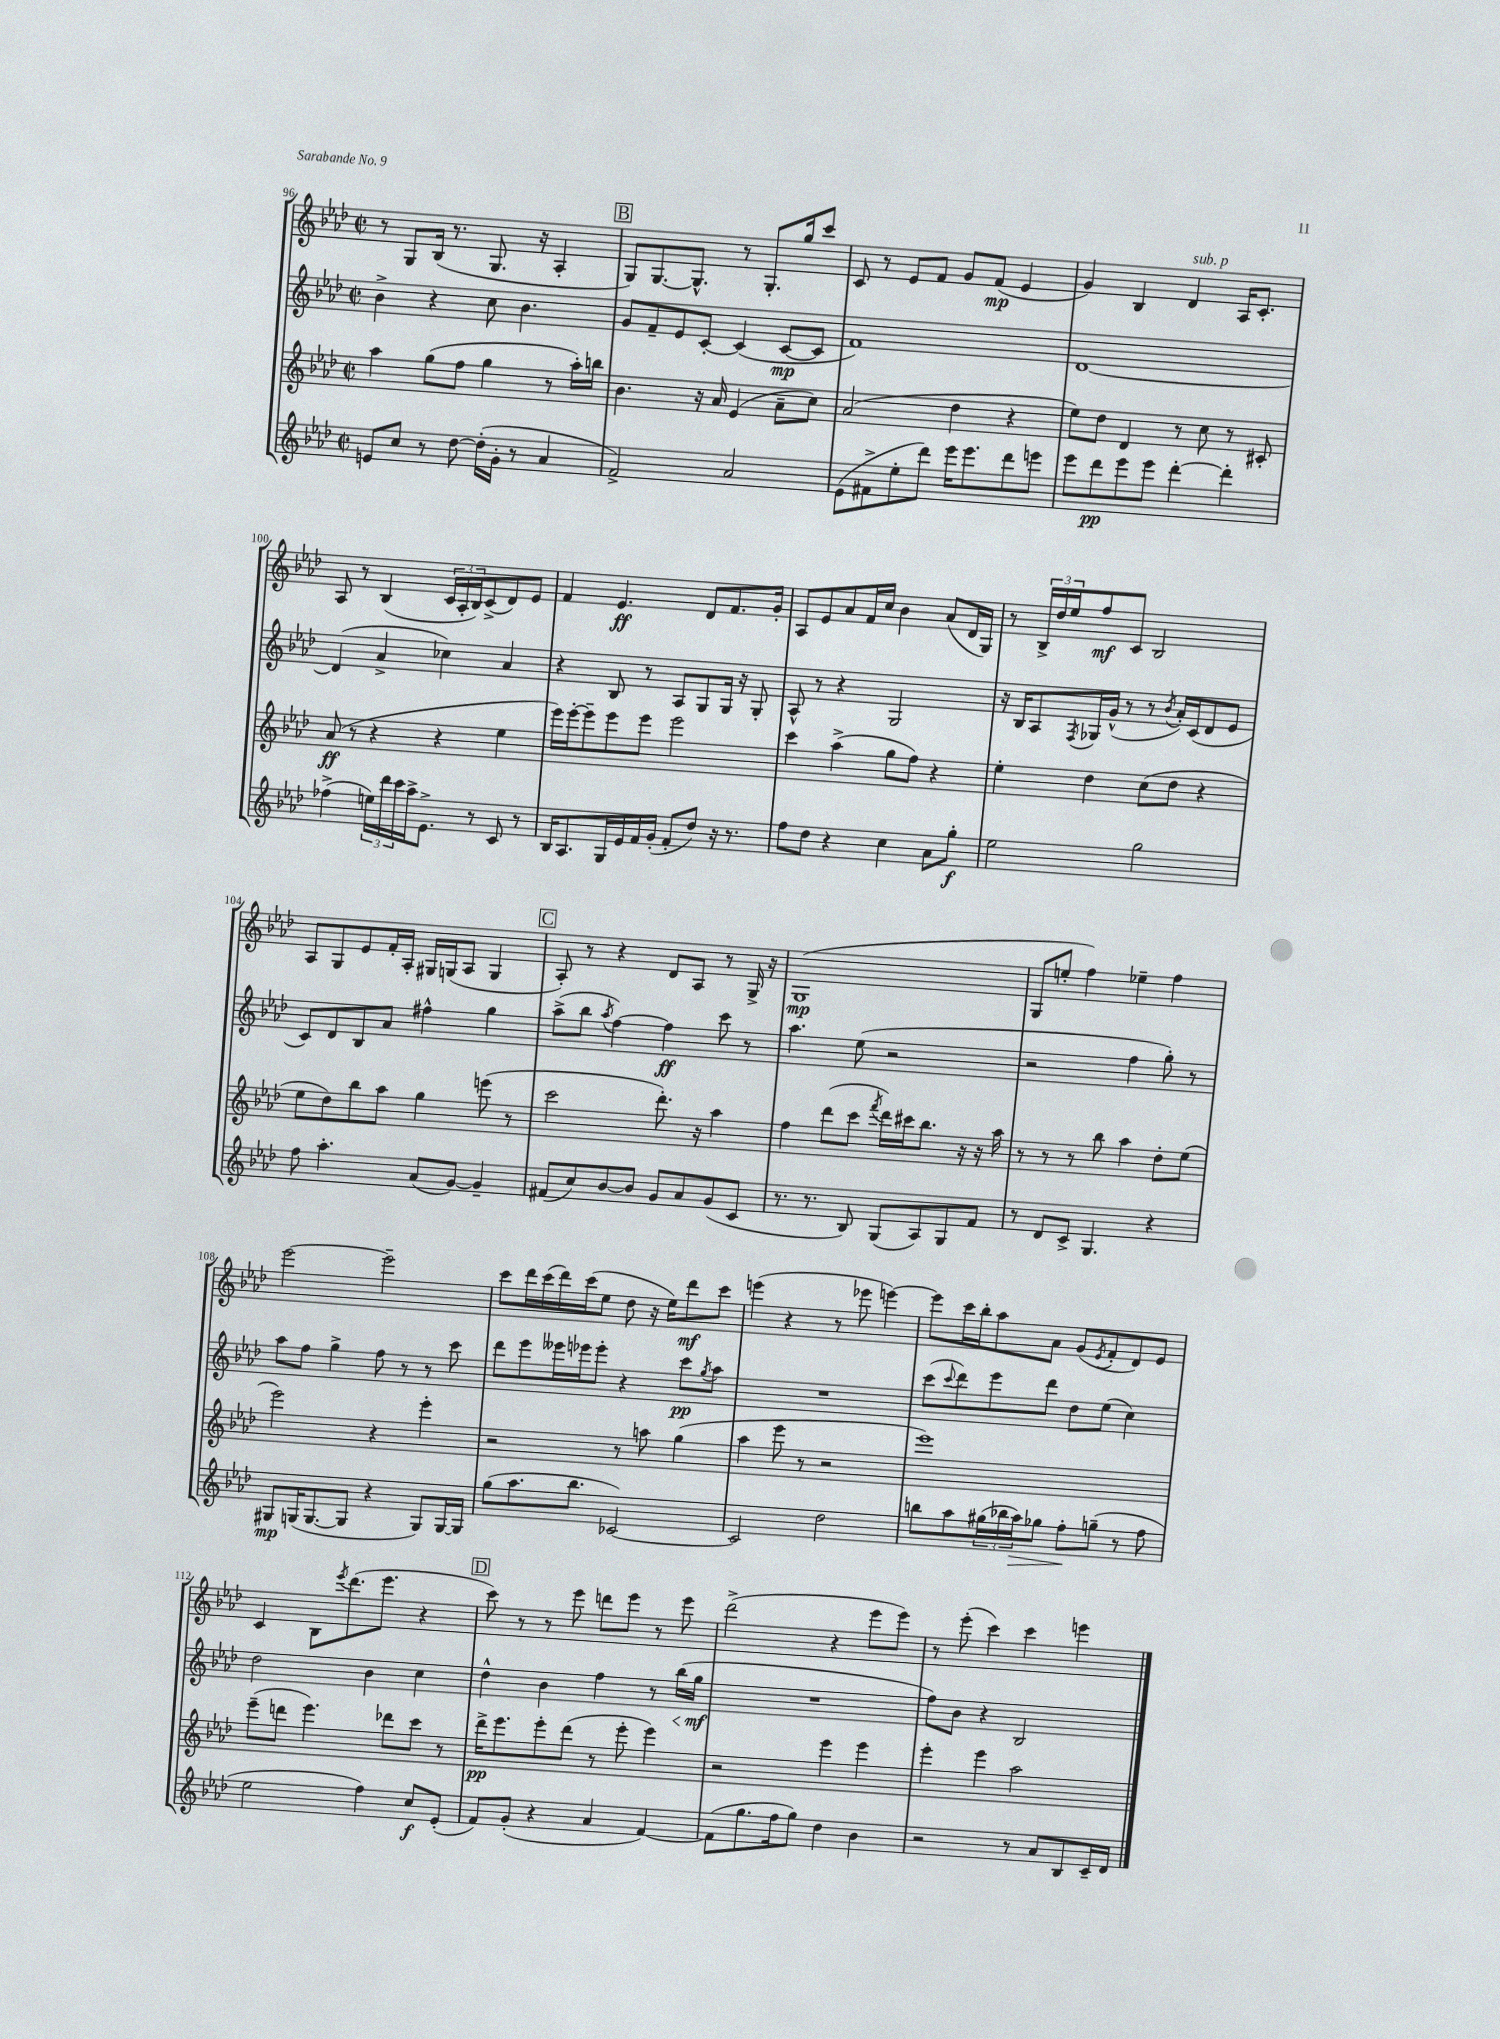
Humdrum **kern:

**kern	**kern	**kern	**kern
*staff4	*staff3	*staff2	*staff1
*clefG2	*clefG2	*clefG2	*clefG2
*k[b-e-a-d-]	*k[b-e-a-d-]	*k[b-e-a-d-]	*k[b-e-a-d-]
*M2/2	*M2/2	*M2/2	*M2/2
*met(c|)	*met(c|)	*met(c|)	*met(c|)
8e/L	4aa-\	4b-^\	8r
8cc/J	.	.	8G/L
8r	(8gg\L	4r	(16B-/Jk
.	.	.	8.r
[8dd-\	8ff\J	.	.
(16dd-'\]LL	4gg\	8cc\	8.G/
16g'\JJ	.	.	.
8r	.	4.b-\	.
.	.	.	16r
4a-/	8r	.	4A-'/
.	16aa-'\LL)	.	.
.	16bb\JJ	.	.
=	=	=	=
2f^/)	4.b-\	8g/L	8G/L)
.	.	8f~/	[8.G/
.	.	8e-/	.
.	.	.	8.G^^/]J
.	16r	[8c'/J	.
.	16a-/	.	.
2a-/	(4e-/	(4c/]	8r
.	.	.	8.G'/L
.	8a-~\L	[8c/L	.
.	.	.	16gg/k
.	8cc\J)	8c/]J	8ccc/J
=	=	=	=
(8e-\L	(2a-/	1f)	8c/
8f#^\	.	.	8r
8ee-'\	.	.	8e-/L
8ddd-\J)	.	.	8f/J
16eee-\LK	4dd-\	.	8g/L
8.eee-\	.	.	.
.	.	.	(8f/J
8ddd-\	4r	.	4e-/
8eee\J	.	.	.
=	=	=	=
8eee-\L	8ee-\L)	[1d-	4g/)
8ddd-\	8dd-\J	.	.
8eee-\	4d-/	.	4B-/
8eee-\J	.	.	.
[4ddd-'\	8r	.	4d-/
.	8cc\	.	.
4ddd-'\]	8r	.	16A-/LK
.	.	.	8.c'/J
.	8c#'/	.	.
=	=	=	=
(4ff-^\	(8a-/	(4d-/]	8A-/
.	8r	.	8r
24ee\LL)	4r	4a-^/	(4B-/
24ddd-\	.	.	.
24ccc\	.	.	.
16aa-^\J	.	.	.
8.e-^\J	.	.	.
.	4r	4cc-\)	24c/LL
.	.	.	24A-'/
.	.	.	24B-/J)
8r	.	.	(8c^/
8c/	4ee-\	4a-/	8d-/)
8r	.	.	8e-/J
=	=	=	=
16B-/LK	16eee-\LL)	4r	4f/
8.A-/	[16eee-'\J	.	.
.	8eee-~\]	.	.
16G/L	8eee-\	8B-/	4.e-/
16e-/	.	.	.
16f/	8eee-\J	8r	.
(16g'/JJ	.	.	.
8f'/L	2eee-\	8A-/L	.
8dd-/J)	.	8G/	8d-/L
16r	.	16G/Jk	8.f/
8.r	.	16r	.
.	.	8G'/	.
.	.	.	16g'/Jk
=	=	=	=
8ff\L	4ccc\	8A-^^/	8A-/L
8dd-\J	.	8r	8e-/
4r	(4aa-^\	4r	8a-/
.	.	.	16f/L
.	.	.	16cc/JJ
4cc\	8gg\L	2G/	4b-\
.	8ff\J)	.	.
8a-\L	4r	.	(8a-/L
8gg'\J	.	.	16d-/L
.	.	.	16G/JJ)
=	=	=	=
2ee-\	4ee-'\	16r	8r
.	.	16B-/LK	.
.	.	8A-/	24B-^/LL
.	.	.	24dd-/
.	.	.	24ee-/J
.	.	8qF/	.
.	4dd-\	16G-/L	8ff/
.	.	(16g^^/JJ	.
.	.	8r	8c/J
2gg\	(8cc\L	8r	2B-/
.	.	8qb-/	.
.	8dd-\J	16a-'/LL)	.
.	.	(16c/J	.
.	4r	8d-/	.
.	.	8e-/J	.
=	=	=	=
8ff\	8ee-\L	8c/L)	8A-/L
4.aa-'\	8dd-\)	8d-/	8G/
.	8bb-\	8B-/	8e-/
.	8aa-\J	8a-/J	16f'/L
.	.	.	16A-'/JJ
(8a-/L	4gg\	4ff#^^\	16G#/LL
.	.	.	(16G/J
[8g/J)	.	.	8A-/J
4g~/]	(8eee\	4gg\	4G/
.	8r	.	.
=	=	=	=
(8f#/L	2ccc\	(8aa-^\L	8A-'/)
8cc/)	.	8bb-\J	8r
.	.	8qaa-/	.
[8b-/	.	[4ff\)	4r
8b-/]J	.	.	.
8g/L	8.ddd-'\)	4ff\]	8d-/L
8a-/	.	.	8A-/J
.	16r	.	.
(8g/	4aa-\	8ccc\	8r
8c/J	.	8r	16G^/
.	.	.	16r
=	=	=	=
8.r	4ff\	4.aa-\	(1G
8.r	.	.	.
.	(8ddd-\L	.	.
8B-/)	8ccc\J	(8ee-\	.
.	8qfff/	.	.
(8G/L	16ddd-\LL)	2r	.
.	16ccc#\J	.	.
8A-/)	8.bb-\J	.	.
8G/	.	.	.
.	16r	.	.
8f/J	16r	.	.
.	16aa-\	.	.
=	=	=	=
8r	8r	2r	8G/L
8d-/L	8r	.	8ee'/J
8c^/J	8r	.	4ff\)
4.G/	8bb-\	.	.
.	4aa-\	4ff\	4ee-~\
4r	8dd-'\L	8gg'\)	4ff\
.	(8ee-\J	8r	.
=	=	=	=
8G#/L	2eee-\)	8aa-\L	[2eee-\
(16G/K	.	8ff\J	.
[8.G/	.	.	.
.	.	4gg^\	.
8G/]J	.	.	.
4r	4r	8ff\	2eee-~\]
.	.	8r	.
8G/L)	4eee-'\	8r	.
[16G/L	.	8ccc\	.
16G/]JJ	.	.	.
=	=	=	=
(8gg\L	2r	8ddd-\L	8ccc\L
8.aa-\	.	8eee-\	16ddd-\L
.	.	.	(16ccc\
.	.	16eee--\L	16ddd-\)
8.bb-\J	.	16eee-\J	(16ccc\J
.	.	8eee-'\J	8ee-\J
[2c-/)	8r	4r	8dd-\
.	8aa\	.	16r
.	.	.	16ee-\LK)
.	(4gg\	8ccc\L	8ddd-\
.	.	8qgg/	.
.	.	8aa-\J	8ccc\J
=	=	=	=
2c-/]	4aa-\	1r	(4eee\
.	8eee-\	.	4r
.	8r	.	.
2dd-\	2r	.	8r
.	.	.	8eee-\
.	.	.	[4eee\)
=	=	=	=
8bb\L	1eee-)	(8ccc\L	8eee\]L
.	.	8qqccc/	.
8aa-\	.	8ddd-\)	16ccc\L
.	.	.	16bb-'\J
(24gg#\L	.	8eee-\	8aa-\
24bb-\	.	.	.
24aa-\J)	.	.	.
8gg-\J	.	8ddd-\J	8a-\J
8ff'\L	.	8dd-\L	(8g/L
.	.	.	8qe-/
(8gg~\J	.	(8ee-\J	8f'/
8r	.	4cc\)	8d-/)
8ff\	.	.	8e-/J
=	=	=	=
2ee-\	(8eee-~\L	2dd-\	4c/
.	8ddd\J	.	.
.	4.eee-\)	.	8B-\L
.	.	.	8qeee-/
.	.	.	(8.ddd-\
4ff\)	.	4b-\	.
.	.	.	8.eee-\J
.	8ddd-\L	.	.
8cc/L	8ccc\J	4cc\	4r
(8e-'/J	8r	.	.
=	=	=	=
8f/L)	16ddd-^\LK	4dd-^^\	8ccc\)
.	8.eee-\	.	.
(8g'/J	.	.	8r
4r	8eee-'\	4b-\	8r
.	(8ddd-\J	.	8eee-\
4a-/	8r	4ff\	8ddd\L
.	8eee-'\	.	8eee-\J
[4f/)	4eee-\)	8r	8r
.	.	(16bb-\LL	8eee-\
.	.	16gg\JJ	.
=	=	=	=
(8f\]L	2r	1r	(2ddd-^\
8.gg\	.	.	.
16ff\k	.	.	.
8gg\J)	.	.	.
4dd-\	4eee-\	.	4r
4b-\	4eee-\	.	8eee-\L
.	.	.	8eee-\J)
=	=	=	=
2r	4eee-'\	8ff\L)	8r
.	.	8b-\J	(8eee-'\
.	4eee-\	4r	4ccc\)
8r	2aa-\	2B-/	4ccc\
8a-/L	.	.	.
8B-/	.	.	4eee\
16c~/L	.	.	.
16d-/JJ	.	.	.
==	==	==	==
*-	*-	*-	*-
